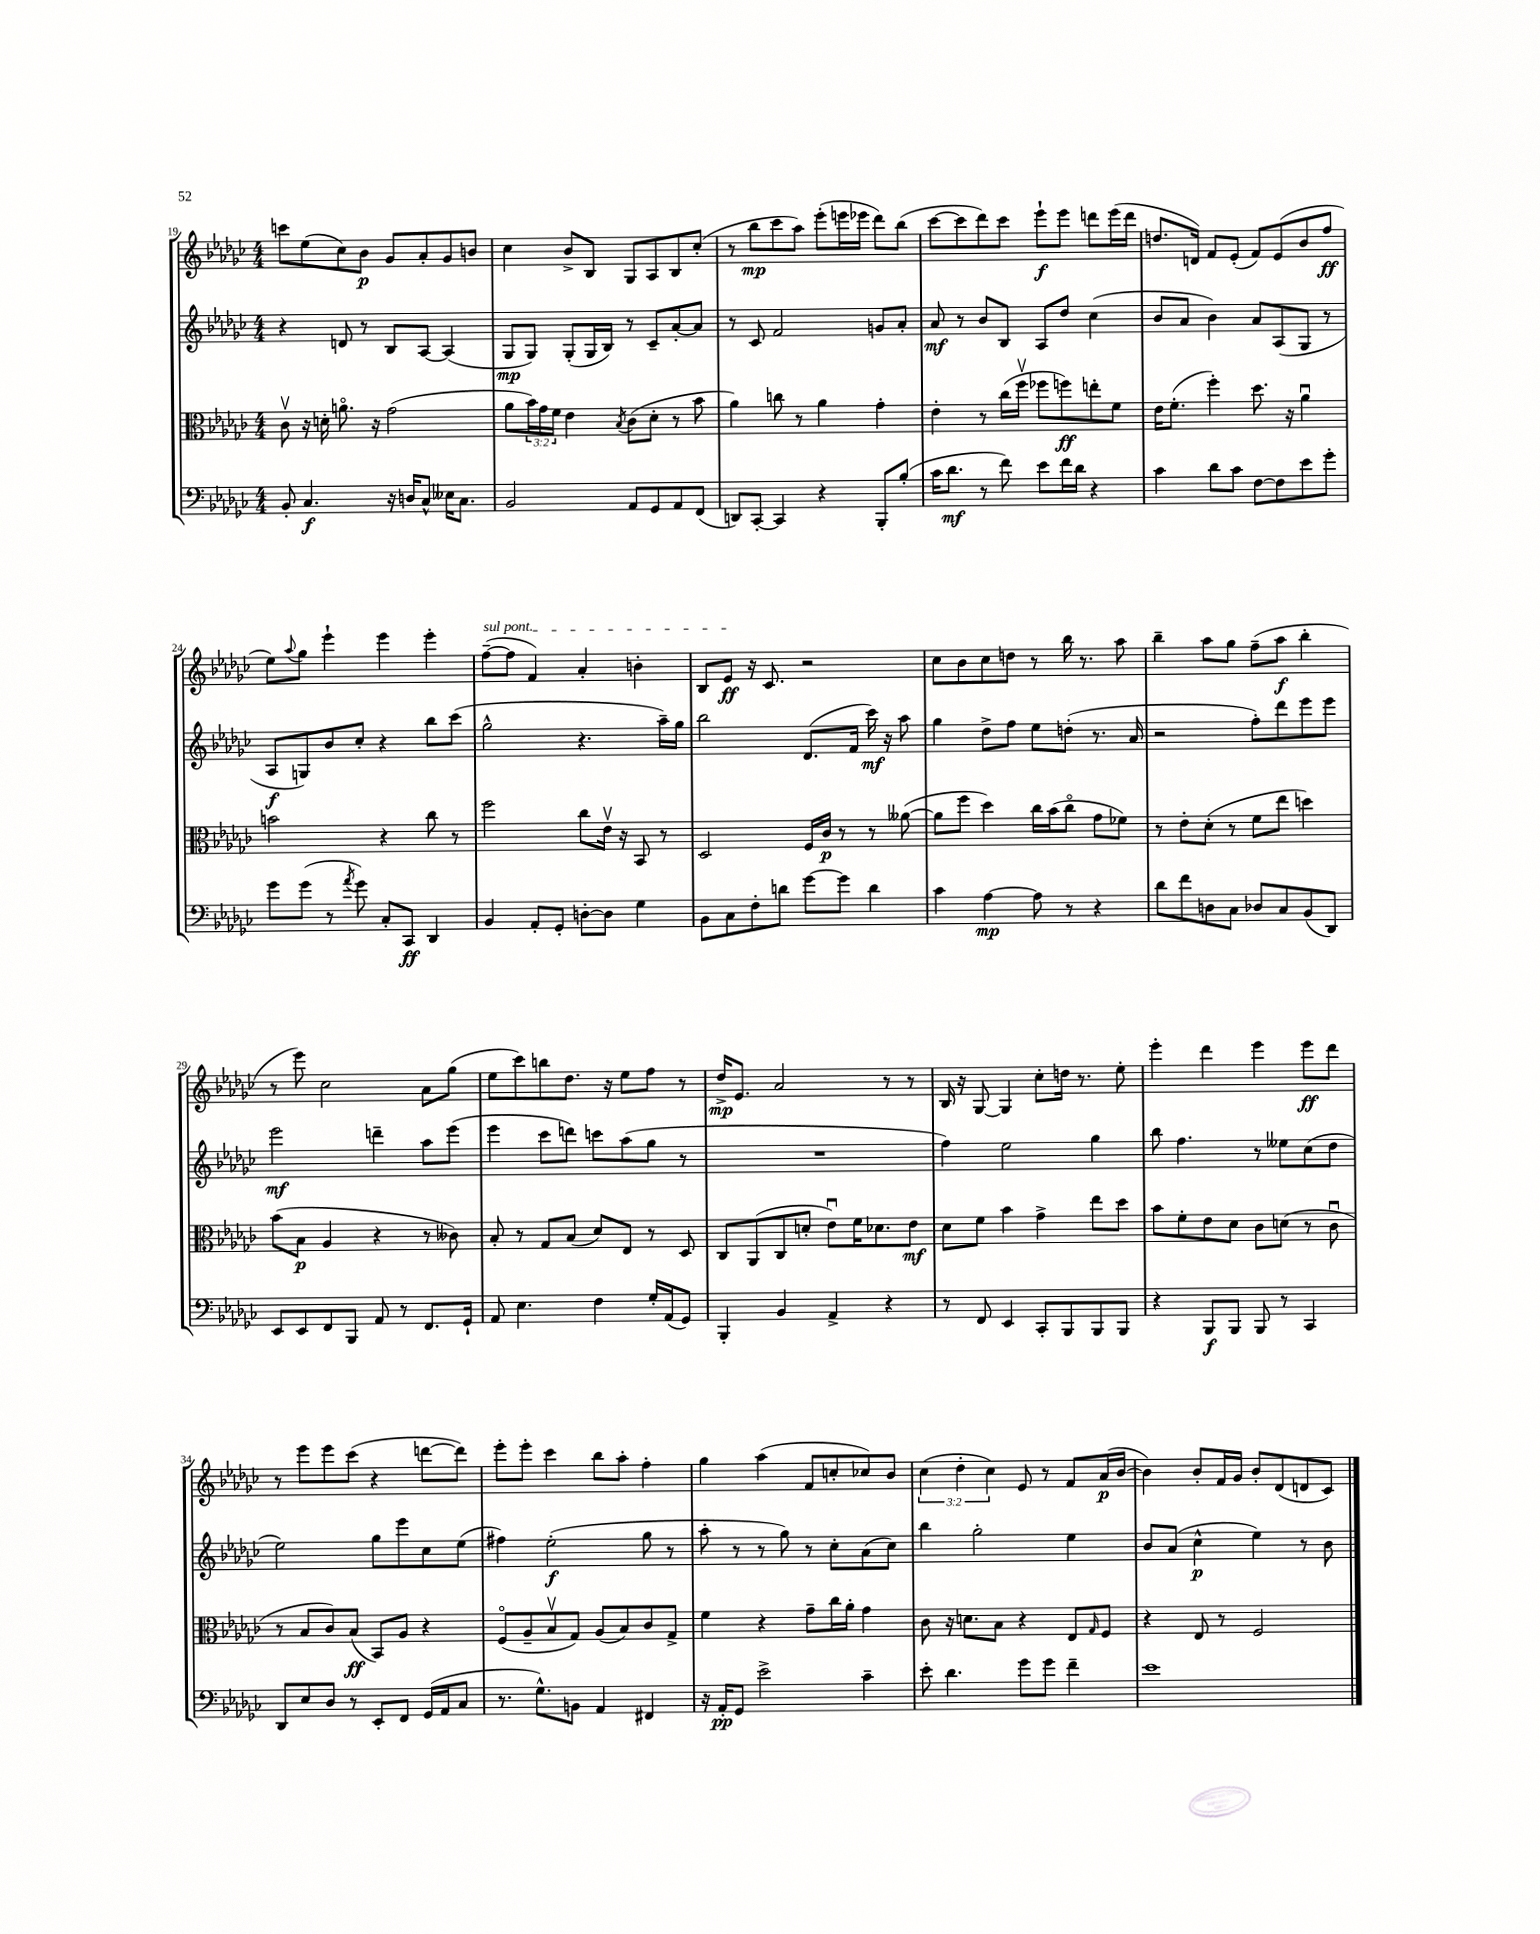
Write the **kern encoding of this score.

**kern	**kern	**kern	**kern
*staff4	*staff3	*staff2	*staff1
*clefF4	*clefC3	*clefG2	*clefG2
*k[b-e-a-d-g-c-]	*k[b-e-a-d-g-c-]	*k[b-e-a-d-g-c-]	*k[b-e-a-d-g-c-]
*M4/4	*M4/4	*M4/4	*M4/4
8BB-'	8c-v	4r	8ccc
4.C-	16r	.	(8ee-
.	16d'	.	.
.	8.ao	8d	8cc-)
.	.	8r	8b-
.	16r	.	.
16r	(2g-	8B-	8g-
16D	.	.	.
8C-^^	.	[8A-	8a-'
16E--	.	(4A-]	8g-
8.C-	.	.	.
.	.	.	8b
=	=	=	=
2BB-	8a-	8G-	4cc-
.	24b-)	8G-)	.
.	24g-	.	.
.	24f	.	.
.	4e-	(8G-'	8b-^
.	.	16G-	8B-
.	.	16B-)	.
.	8qB-	.	.
8AA-	(8c-	8r	8G-
8GG-	8d-'	8c-~	8A-
8AA-	8r	[8a-'	8B-
(8FF	8b-	8a-]	(8cc-'
=	=	=	=
8DD)	4a-)	8r	8r
[8CC-'	.	8c-	8bb-
4CC-]	8cc	2f	8ccc-
.	8r	.	8aa-)
4r	4a-	.	(8eee-'
.	.	.	16eee
.	.	.	16eee-
8BBB-'	4g-'	8g	8ddd-)
(8B-'	.	8a-'	(8bb-
=	=	=	=
16c-	4e-'	8a-	[8ccc-
8.d-	.	.	.
.	.	8r	8ccc-]
8r	8r	8b-	8ddd-)
8f)	(16cc-	8B-	8ccc-
.	16ffv	.	.
8e-	8ff-	8A-	8eee-`
16f	8ff)	8dd-	8eee-
16d-	.	.	.
4r	8ee'	(4cc-	8ddd
.	8f	.	(16eee-
.	.	.	16ddd
=	=	=	=
4c-	16e-	8b-	8.dd
.	(8.f'	.	.
.	.	8a-	.
.	.	.	16d)
8d-	4ff')	4b-)	8f
8c-	.	.	(8e-'
[8F	8.dd-	8a-	8f)
8F]	.	(8A-	(8e-
.	16r	.	.
8e-	4a-u	8G-	8b-
8g-'	.	8r	8ff
=	=	=	=
8g-	2b	8A-	8ee-)
.	.	.	8qqaa-
(8g-	.	8G)	8gg-
8r	.	8b-	4eee-`
8qa-	.	.	.
8g-)	.	8cc-'	.
8C-'	4r	4r	4eee-
8CC-	.	.	.
4DD-	8cc-	8bb-	4eee-'
.	8r	(8ccc-	.
=	=	=	=
4BB-	2ff	2gg-^^	([8ff~
.	.	.	8ff]
8AA-'	.	.	4f)
8GG-'	.	.	.
[8D'	8cc-	4.r	4a-'
8D]	16e-v	.	.
.	16r	.	.
4G-	8BB-	.	4b'
.	8r	16aa-~)	.
.	.	16gg-	.
=	=	=	=
8BB-	2D-	2bb-	8B-
8C-	.	.	8e-
8F'	.	.	16r
.	.	.	8.c-
8d	.	.	.
[8g-	16F	(8.d-	2r
.	16c-	.	.
8g-]	8r	.	.
.	.	16f	.
4d	8r	16ccc-)	.
.	.	16r	.
.	([8a--	8aa-	.
=	=	=	=
4c-	8a--]	4gg-	8cc-
.	8ff	.	8b-
[4A-	4dd-)	8dd-^	8cc-
.	.	8ff	8dd
8A-]	16cc-	8ee-	8r
.	(16b-	.	.
8r	8cc-o	(8dd'	16bb-
.	.	.	8.r
4r	8g-	8.r	.
.	8f-)	.	8aa-
.	.	16a-	.
=	=	=	=
8d-	8r	2r	4bb-~
8f	8e-'	.	.
8D	(8d-'	.	8aa-
8C-	8r	.	8gg-
8D-	8f	8ff')	(8ff~
8C-	8ee-	8ddd-	8aa-
(8BB-	4dd)	8eee-	4bb-'
8DD-)	.	8eee-	.
=	=	=	=
8EE-	(8b-	2eee-	8r
8EE-	8B-	.	8eee-)
8FF	4A-	.	2cc-
8BBB-	.	.	.
8AA-	4r	4ddd~	.
8r	.	.	.
8.FF	8r	8aa-	8a-
.	8c--)	(8eee-	(8gg-
16GG-`	.	.	.
=	=	=	=
8AA-	8B-'	4eee-	8ee-
4.E-	8r	.	8ccc-)
.	8G-	8ccc-	8bb
.	(8B-	8ddd)	8.dd-
4F	8d-)	8ccc	.
.	.	.	16r
.	8E-	(8aa-	8ee-
16G-'	8r	8gg-	8ff
(16AA-	.	.	.
8GG-)	8D-	8r	8r
=	=	=	=
4BBB-'	8C-	1r	16dd-^
.	.	.	8.e-
.	(8AA-	.	.
4BB-	8C-	.	2a-
.	8d'	.	.
4AA-^	8e-u)	.	.
.	16f	.	.
.	8.d-	.	.
4r	.	.	8r
.	8e-	.	8r
=	=	=	=
8r	8d-	4ff)	16B-
.	.	.	16r
8FF	8f	.	[8G-
4EE-	4b-	2ee-	4G-]
8CC-'	4g-^	.	8cc-'
8BBB-	.	.	16dd
.	.	.	8.r
8BBB-	8ee-	4gg-	.
8BBB-	8dd-	.	8ee-'
=	=	=	=
4r	8b-	8bb-	4eee-'
.	8f'	4.ff	.
8BBB-	8e-	.	4ddd-
8BBB-	8d-	.	.
8BBB-	8c-	8r	4eee-
8r	(8d	8ee--	.
4CC-	8r	(8cc-	8eee-
.	8c-u	8dd-	8ddd-
=	=	=	=
8DD-	8r	2ee-)	8r
8E-	8B-	.	8eee-
8D-	8c-)	.	8eee-
8r	(8B-	.	(8ccc-
8EE-'	8BB-)	8gg-	4r
8FF	8A-	8eee-	.
(16GG-	4r	8cc-	[8ddd
16AA-	.	.	.
8C-	.	(8ee-	8ddd])
=	=	=	=
8.r	(8Fo	4ff#)	8eee-'
.	8A-~	.	8eee-'
8.G-^^)	.	.	.
.	8B-v	(2ee-'	4ccc-
8BB	8G-)	.	.
4AA-	(8A-	.	8bb-
.	8B-)	.	8aa-'
4FF#	8c-	8gg-	4ff'
.	8G-^	8r	.
=	=	=	=
16r	4f	8aa-'	4gg-
16AA-'	.	.	.
8GG-	.	8r	.
2e-^	4r	8r	(4aa-
.	.	8gg-)	.
.	8g-~	8r	8f
.	16cc-	8cc-'	8cc'
.	16a-'	.	.
4c-~	4g-	(8a-	8cc-)
.	.	8cc-)	8b-
=	=	=	=
8e-'	8c-	4bb-	(6cc-
4.d-	16r	.	.
.	.	.	6dd-'
.	8.d	.	.
.	.	2gg-'	.
.	.	.	6cc-)
.	8B-	.	.
8g-	4r	.	8e-
8g-	.	.	8r
4f~	8E-	4ee-	8f
.	16qqG-	.	.
.	8F	.	(16a-
.	.	.	[16b-
=	=	=	=
1e-	4r	8b-	4b-])
.	.	(8a-	.
.	8E-	4cc-^^	8b-'
.	8r	.	16f
.	.	.	16g-
.	2F	4ee-)	8b-'
.	.	.	(8d-
.	.	8r	8d
.	.	8b-	8c-)
==	==	==	==
*-	*-	*-	*-
